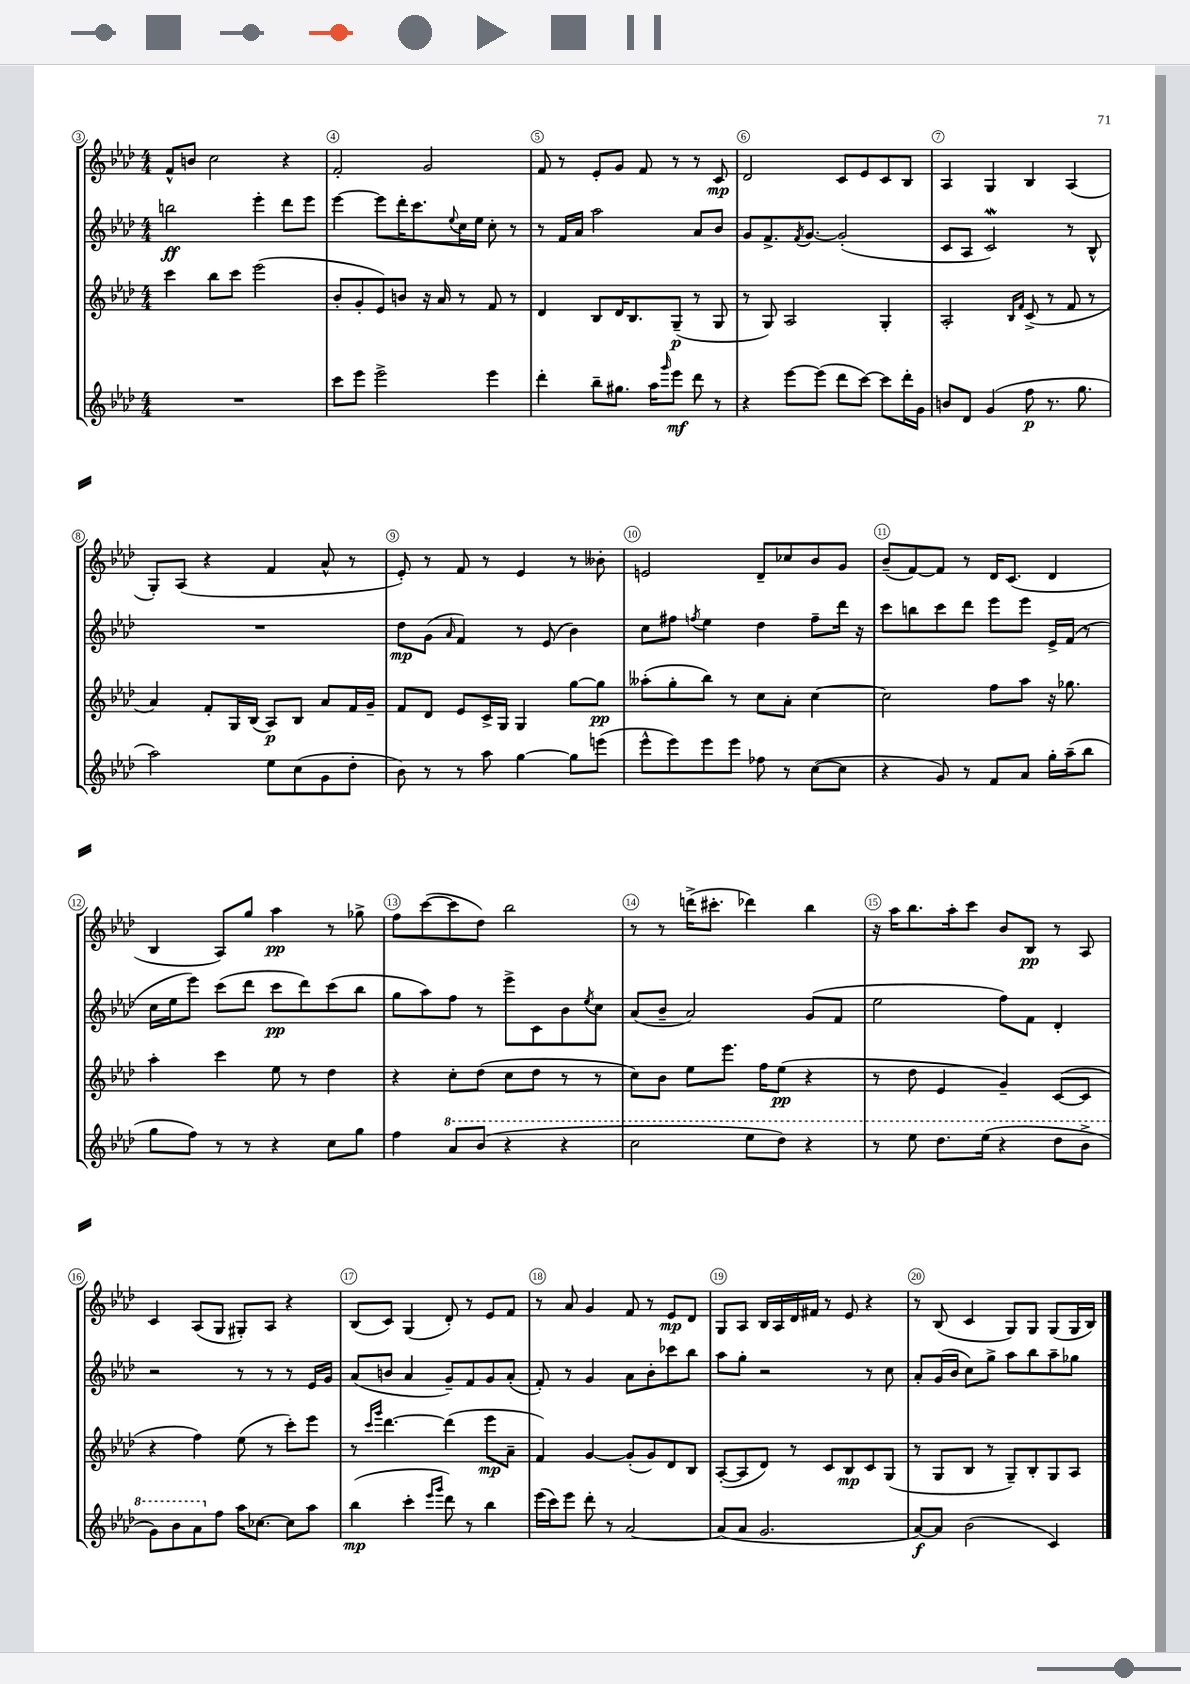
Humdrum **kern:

**kern	**kern	**kern	**kern
*staff4	*staff3	*staff2	*staff1
*clefG2	*clefG2	*clefG2	*clefG2
*k[b-e-a-d-]	*k[b-e-a-d-]	*k[b-e-a-d-]	*k[b-e-a-d-]
*M4/4	*M4/4	*M4/4	*M4/4
1r	4ccc\	2bb\	8f^^/L
.	.	.	8b/J
.	8bb-\L	.	2cc\
.	8ccc\J	.	.
.	(2eee-\	4eee-'\	.
.	.	8ddd-\L	4r
.	.	8eee-\J	.
=	=	=	=
8ccc\L	8b-'/L	[4eee-\	2f'/
8eee-\J	8g'/	.	.
2eee-^\	8e-/)	8eee-\]L	.
.	8b/J	16ddd-'\K	.
.	.	8.ccc\	.
.	16r	.	2g/
.	16a-/	.	.
.	.	8qqee-/	.
.	8r	16cc\L	.
.	.	16ee-\JJ	.
4eee-\	8f/	8cc'\	.
.	8r	8r	.
=	=	=	=
4ddd-'\	4d-/	8r	8f/
.	.	16f/LL	8r
.	.	16a-/JJ	.
8bb-~\L	8B-/L	2aa-\	8e-'/L
8.gg#\J	16d-/K	.	8g/J
.	8.B-/	.	.
.	.	.	8f/
16aa-\LK	.	.	.
16qqggg/	.	.	.
8eee-\J	(8G~/J	.	8r
8ddd-\	8r	8a-/L	8r
8r	8G/	8b-/J	8c/
=	=	=	=
4r	8r	8g/L	2d-/
.	8G/)	8.f^/	.
[8eee-\L	2A-/	.	.
.	.	8qf/	.
.	.	[8.g/J	.
(8eee-\]J	.	.	.
8ddd-\L	.	(2g'/]	8c/L
[8ccc\J)	.	.	8e-/
8ccc\]L	4G'/	.	8c/
16ddd-'\L	.	.	8B-/J
16g\JJ	.	.	.
=	=	=	=
8b/L	2A-'/	8c/L	4A-/
8d-/J	.	8A-/J	.
(4g/	.	2c/)	4G/
.	16qqB-/LL	.	.
.	16qqf/JJ	.	.
8ff\	(8c^/	.	4B-/
8.r	8r	.	.
.	8f/	8r	(4A-/
8.gg\	.	.	.
.	8r	8B-^^/	.
=	=	=	=
2aa-\)	4a-/)	1r	8G'/L)
.	.	.	(8A-/J
.	8f'/L	.	4r
.	16G/L	.	.
.	(16B-/JJ	.	.
8ee-\L	8A-/L)	.	4f/
(8cc\	8B-/J	.	.
8g\	8a-/L	.	8a-^^/
8dd-'\J	16f/L	.	8r
.	16g~/JJ	.	.
=	=	=	=
8b-\)	8f/L	8dd-\L	8e-'/)
8r	8d-/J	(8g\J	8r
.	.	16qqa-/	.
8r	8e-/L	4f/)	8f/
8aa-\	16c^/L	.	8r
.	16G/JJ	.	.
[4gg\	4G/	8r	4e-/
.	.	(8e-/	.
8gg\]L	[8gg\L	4b-\)	8r
(8eee\J	8gg\]J	.	8b--'\
=	=	=	=
8eee-^^\L	(8aa--'\L	8cc\L	2e/
8eee-\)	8gg'\	8ff#\J	.
.	.	8qff/	.
8eee-\	8bb-\J)	4ee-\	.
8eee-\J	8r	.	.
8ff-\	8cc\L	4dd-\	8d-~/L
8r	8a-'\J	.	8cc-/
([8cc\L	[4cc\	8ff~\L	8b-/
8cc\]J	.	16ddd-\Jk	8g/J
.	.	16r	.
=	=	=	=
4r	2cc\]	8ccc\L	(8b-~/L
.	.	8bb\	[8f/)
8g/)	.	8ccc\	8f/]J
8r	.	8ddd-\J	8r
8f/L	8ff\L	8eee-\L	16d-/LK
.	.	.	(8.c/J
8a-/J	8aa-\J	8eee-\J	.
16gg'\LL	16r	16e-^/LL	4d-/
(16aa-~\J	8.gg-\	(16f/JJ	.
8bb-\J	.	8r	.
=	=	=	=
8gg\L	4aa-'\	16cc\LL	4B-/
.	.	16ee-\J	.
8ff\J)	.	8eee-\J)	.
8r	4ccc\	(8ccc\L	8A-/L)
8r	.	8ddd-\J	8gg/J
4r	8ee-\	8ccc\L	4aa-\
.	8r	8ddd-\)	.
8cc\L	4dd-\	(8ccc\	8r
8gg\J	.	8bb-\J	8gg-^\
=	=	=	=
4ff\	4r	8gg\L	8ff\L
.	.	8aa-\)	([8ccc\
8aa-/L	8cc'\L	8ff\J	8ccc\]
(8bb-/J	(8dd-\J	8r	8dd-\J)
4r	8cc\L	8eee-^\L	2bb-\
.	8dd-\J	8c\	.
4r	8r	8b-\	.
.	.	8qee-/	.
.	8r	8cc\J	.
=	=	=	=
2ccc\	8cc\L)	(8a-/L	8r
.	8b-\J	8b-~/J	8r
.	8ee-\L	2a-/)	(16ddd^\LK
.	.	.	8.ccc#'\J
.	8.eee-\J	.	.
8eee-\L	.	.	4ddd-\)
.	16ff\LK	.	.
8ddd-\J)	(8ee-\J	.	.
4r	4r	(8g/L	4bb-\
.	.	8f/J	.
=	=	=	=
8r	8r	2ee-\	16r
.	.	.	16aa-\LK
8eee-\	8dd-\	.	8.bb-\
8.ddd-\L	4e-/	.	.
.	.	.	16aa-'\k
.	.	.	8ccc\J
(16eee-\Jk	.	.	.
4r	4g~/)	8ff\L)	8b-/L
.	.	8f\J	8B-/J
8ddd-\L	([8c/L	4d-'/	8r
8bb-^\J	8c/]J	.	8A-/
=	=	=	=
8gg\L)	4r	2r	4c/
8bb-\	.	.	.
8aa-\	4ff\)	.	(8A-/L
8ff\J	.	.	8G/J
16aa-\LK	(8ee-\	8r	8G#'/L)
[8.cc-\J	.	.	.
.	8r	8r	8A-/J
8cc-\]L	8ccc'\L)	8r	4r
8aa-\J	8eee-\J	16e-/LL	.
.	.	16g/JJ	.
=	=	=	=
(4bb-\	8r	(8a-/L	(8B-/L
.	16qqccc/LL	.	.
.	16qqggg/JJ	.	.
.	[4.ddd-\	8b/J	8c/J)
4ccc'\	.	4a-/	(4G/
16qqeee-/LL	.	.	.
16qqggg/JJ	.	.	.
8ddd-\)	(4ddd-\]	8g~/L)	8d-'/)
8r	.	8f/	8r
4bb-\	8eee-\L	8g/	8e-/L
.	8a-~\J	(8a-'/J	8f/J
=	=	=	=
(16eee-\LL	4f/)	8f'/)	8r
16ccc\J)	.	.	.
8eee-\J	.	8r	8a-/
8ddd-'\	[4g/	4g/	4g/
8r	.	.	.
[2a-/	(8g'/]L	8a-\L	8f/
.	8g/)	8b-'\	8r
.	8d-/	8ccc-\	8e-/L
.	8B-/J	8bb-\J	8d-/J
=	=	=	=
(8a-/]L	([8A-'/L	8aa-\L	8G/L
8a-/J	8A-/]	8gg'\J	8A-/J
2.g/	8d-/J)	2r	16B-/LL
.	.	.	16A-/
.	8r	.	16d-/
.	.	.	16f#/JJ
.	8c/L	.	8r
.	8B-/	.	8e-/
.	8c/	8r	4r
.	(8G/J	8cc\	.
=	=	=	=
[8a-/L)	8r	8a-'/L	8r
8a-/]J	8G/L	(16g/L	(8B-/
.	.	16b-/JJ	.
(2b-\	8B-/J	8cc\L)	4c/
.	8r	8gg^\J	.
.	8G~/L)	8aa-\L	8G/L)
.	8B-'/	8bb-\	8G/J
4c/)	8G/	8aa-~\	(8G/L
.	8A-/J	8gg-\J	16G/L
.	.	.	16B-/JJ)
==	==	==	==
*-	*-	*-	*-
